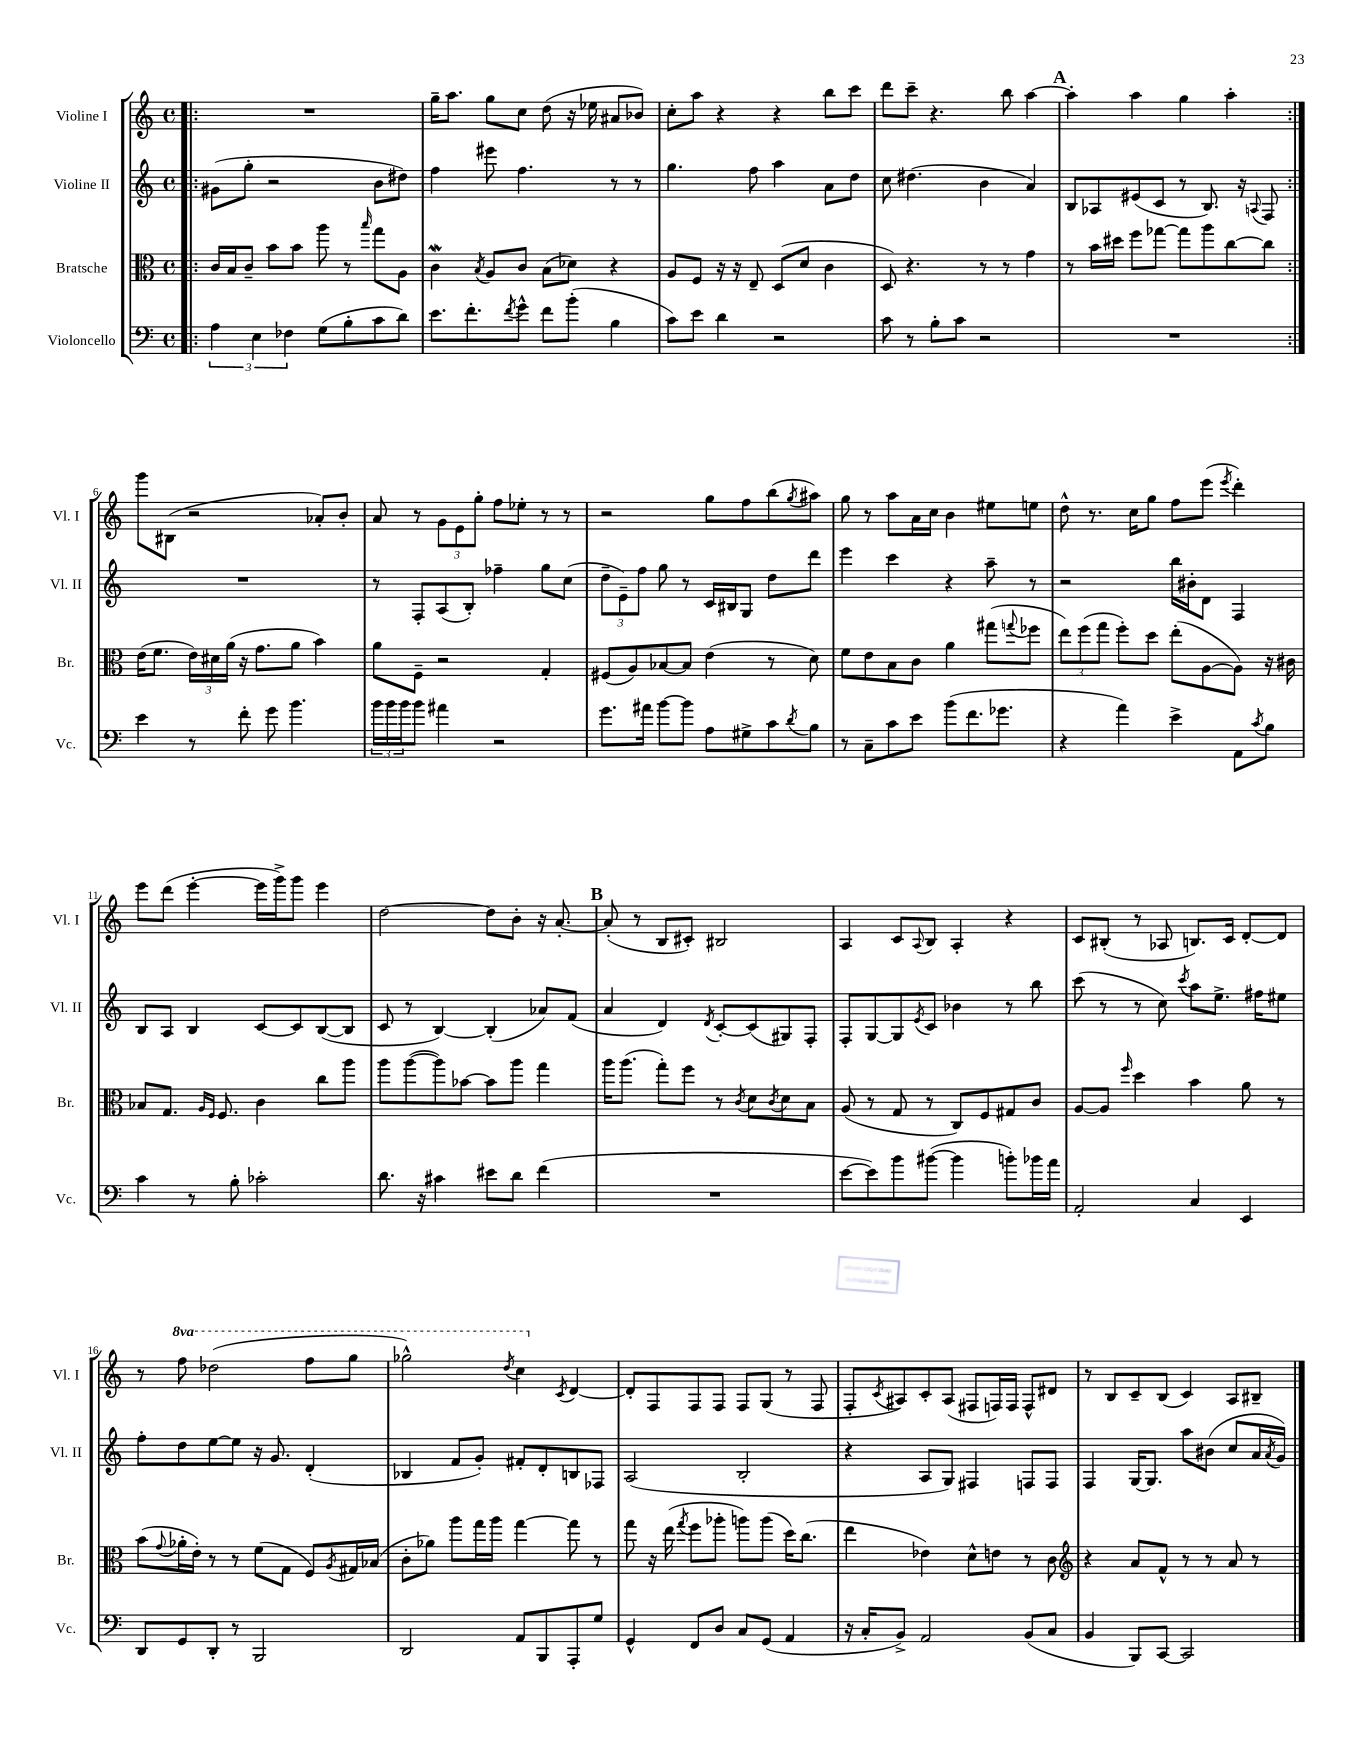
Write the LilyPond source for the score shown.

<<
\new StaffGroup <<
\new Staff = "s0" \with { instrumentName = "Violine I" shortInstrumentName = "Vl. I" } {
    \clef treble \key c \major \defaultTimeSignature \time 4/4 \set Staff.ottavationMarkups = #ottavation-simple-ordinals
    \repeat volta 2 { \bar ".|:" R1 |
    g''16-- a''8. g''8 c''8 d''8( r16 ees''16 ais'8 bes'8) |
    c''8-. a''8 r4 r4 b''8 c'''8 |
    d'''8 c'''8-- r4. b''8 a''4~ |
    \mark \markup { \bold "A" } a''4-. a''4 g''4 a''4-. | }
    g'''8 bis8( r2 aes'8-.) b'8-. |
    a'8 r8 \tuplet 3/2 { g'8 e'8 g''8-. } f''8 ees''8-. r8 r8 |
    r2 g''8 f''8 b''8( \acciaccatura { g''8 } ais''8) |
    g''8 r8 a''8 a'16 c''16 b'4 eis''8 e''8 |
    d''8-^ r8. c''16 g''8 f''8 e'''8( \acciaccatura { e'''8 } d'''4-.) |
    e'''8 d'''8( e'''4~-. e'''16 g'''16->) g'''8 e'''4 |
    d''2~ d''8 b'8-. r16 a'8.~-. |
    \mark \markup { \bold "B" } a'8-.( r8 b8 cis'8-.) bis2 |
    a4 c'8 \appoggiatura { a8 } b8 a4-. r4 |
    c'8 bis8-.( r8 aes8 b8.) c'16 d'8~-. d'8 |
    r8 \ottava #1 f'''8 des'''2( f'''8 g'''8 |
    ges'''2-^) \acciaccatura { d'''8 } c'''4 \ottava #0 \acciaccatura { c'8 } d'4~ |
    d'8-. f8 f8 f8 f8 g8( r8 f8 |
    f8-. \acciaccatura { c'8 } ais8) c'8-. ais8( fis8 f16) f16 f8-^ dis'8 |
    r8 b8 c'8-- b8( c'4) a8 bis8-- \bar "|." |
}
\new Staff = "s1" \with { instrumentName = "Violine II" shortInstrumentName = "Vl. II" } {
    \clef treble \key c \major \defaultTimeSignature \time 4/4
    \repeat volta 2 { \bar ".|:" gis'8( g''8-. r2 b'8 dis''8) |
    f''4 eis'''8 f''4. r8 r8 |
    g''4. f''8 a''4 a'8 d''8 |
    c''8 dis''4.( b'4 a'4) |
    \mark \markup { \bold "A" } b8 aes8 eis'8( c'8 r8 b8.) r16 \appoggiatura { a8 } f8 | }
    R1 |
    r8 f8-. a8( b8-.) fes''4-- g''8 c''8( |
    \tuplet 3/2 { d''8-- e'8--) f''8 } g''8 r8 c'16 bis16 g8 d''8 d'''8 |
    e'''4 c'''4 r4 a''8-- r8 |
    r2 b''16 bis'16-. d'8 f4 |
    b8 a8 b4 c'8~ c'8 b8~( b8 |
    c'8 r8 b4~) b4-.( aes'8) f'8( |
    \mark \markup { \bold "B" } a'4 d'4) \acciaccatura { d'8 } c'8~-. c'8( gis8) f8-. |
    f8-. g8~ g8 \acciaccatura { e'8 } c'8 bes'4 r8 b''8 |
    c'''8( r8 r8 c''8) \acciaccatura { c'''8 } a''8 e''8.-> fis''16 eis''8 |
    f''8-. d''8 e''8~ e''8 r16 g'8. d'4-.( |
    bes4 f'8 g'8-.) fis'8-. d'8-. b8 fes8 |
    a2( b2-. |
    r4 a8 g8) fis4 f8 f8 |
    f4 g16~ g8. a''8 bis'8( c''8 a'16 \acciaccatura { a'8 } g'16) \bar "|." |
}
\new Staff = "s2" \with { instrumentName = "Bratsche" shortInstrumentName = "Br." } {
    \clef alto \key c \major \defaultTimeSignature \time 4/4
    \repeat volta 2 { \bar ".|:" c'16 b16 c'8-- b'8 b'8 a''8 r8 \grace { b''16 } g''8 a8 |
    c'4\mordent \acciaccatura { b8 } a8 c'8 b8( des'8) r4 |
    a8 f8 r16 r16 e8-- d8( d'8 c'4 |
    d8) r4. r8 r8 g'4 |
    \mark \markup { \bold "A" } r8 b'16 dis''16 f''8 ges''8~ ges''8 a''8 c''8~ c''8 | }
    e'16( f'8. \tuplet 3/2 { e'16) dis'16 a'16( } r16 g'8. a'8 b'4) |
    a'8 f8-- r2 g4-. |
    fis8( a8) bes8~ bes8 e'4( r8 d'8) |
    f'8 e'8 b8 c'8 a'4 gis''8( \appoggiatura { g''8 } fes''8 |
    \tuplet 3/2 { e''8) f''8( g''8 } f''8-.) d''8 e''8-.( a8~ a8) r16 cis'16 |
    bes8 g8. \grace { a16 f16 } f8. c'4 c''8 a''8 |
    a''8 a''8~( a''8) bes'8~ bes'8 a''8 g''4 |
    \mark \markup { \bold "B" } a''16 a''8.( g''8-.) f''8 r8 \acciaccatura { c'8 } d'8 \acciaccatura { c'8 } d'8 b8 |
    a8( r8 g8 r8 c8) f8 gis8 c'8 |
    a8~ a8 \grace { f''16 } d''4 b'4 a'8 r8 |
    b'8( \appoggiatura { g'8 } aes'16-. e'16-.) r8 r8 f'8( g8 f8) \acciaccatura { a8 } gis16 bes16( |
    c'8-. aes'8) a''8 g''16 a''16 g''4~ g''8 r8 |
    g''8 r16 e''16( \acciaccatura { g''8 } f''8 aes''8-. a''8) a''8( d''16) c''8.( |
    e''4 ees'4) d'8-^ e'8 r8 c'8 |
    \clef treble r4 a'8 f'8-^ r8 r8 a'8 r8 \bar "|." |
}
\new Staff = "s3" \with { instrumentName = "Violoncello" shortInstrumentName = "Vc." } {
    \clef bass \key c \major \defaultTimeSignature \time 4/4
    \repeat volta 2 { \bar ".|:" \tuplet 3/2 { a4 e4 fes4 } g8( b8-. c'8 d'8) |
    e'8. f'8.-. \acciaccatura { f'8 } g'8-^ f'8 b'8-.( b4 |
    c'8) e'8 d'4 r2 |
    c'8 r8 b8-. c'8 r2 |
    \mark \markup { \bold "A" } R1 | }
    e'4 r8 f'8-. g'8 b'4. |
    \tuplet 3/2 { b'16 b'16 b'16 } b'8 ais'4 r2 |
    g'8. ais'16 b'8~ b'8 a8 gis8-> c'8 \acciaccatura { d'8 } b8 |
    r8 c8-- c'8 e'8 b'8( f'8. ges'8. |
    r4 a'4) e'4-> a,8 \acciaccatura { c'8 } b8 |
    c'4 r8 b8-. ces'2-. |
    d'8. r16 cis'4 eis'8 d'8 f'4( |
    \mark \markup { \bold "B" } R1 |
    e'8~ e'8) b'8 bis'8~( bis'4 b'8-.) bes'16 a'16 |
    a,2-. c4 e,4 |
    d,8 g,8 d,8-. r8 b,,2 |
    d,2 a,8 b,,8 a,,8-. g8 |
    g,4-^ f,8 d8 c8 g,8( a,4 |
    r16 c16-. b,8->) a,2 b,8( c8 |
    b,4 b,,8) c,8~ c,2 \bar "|." |
}
>>
>>
